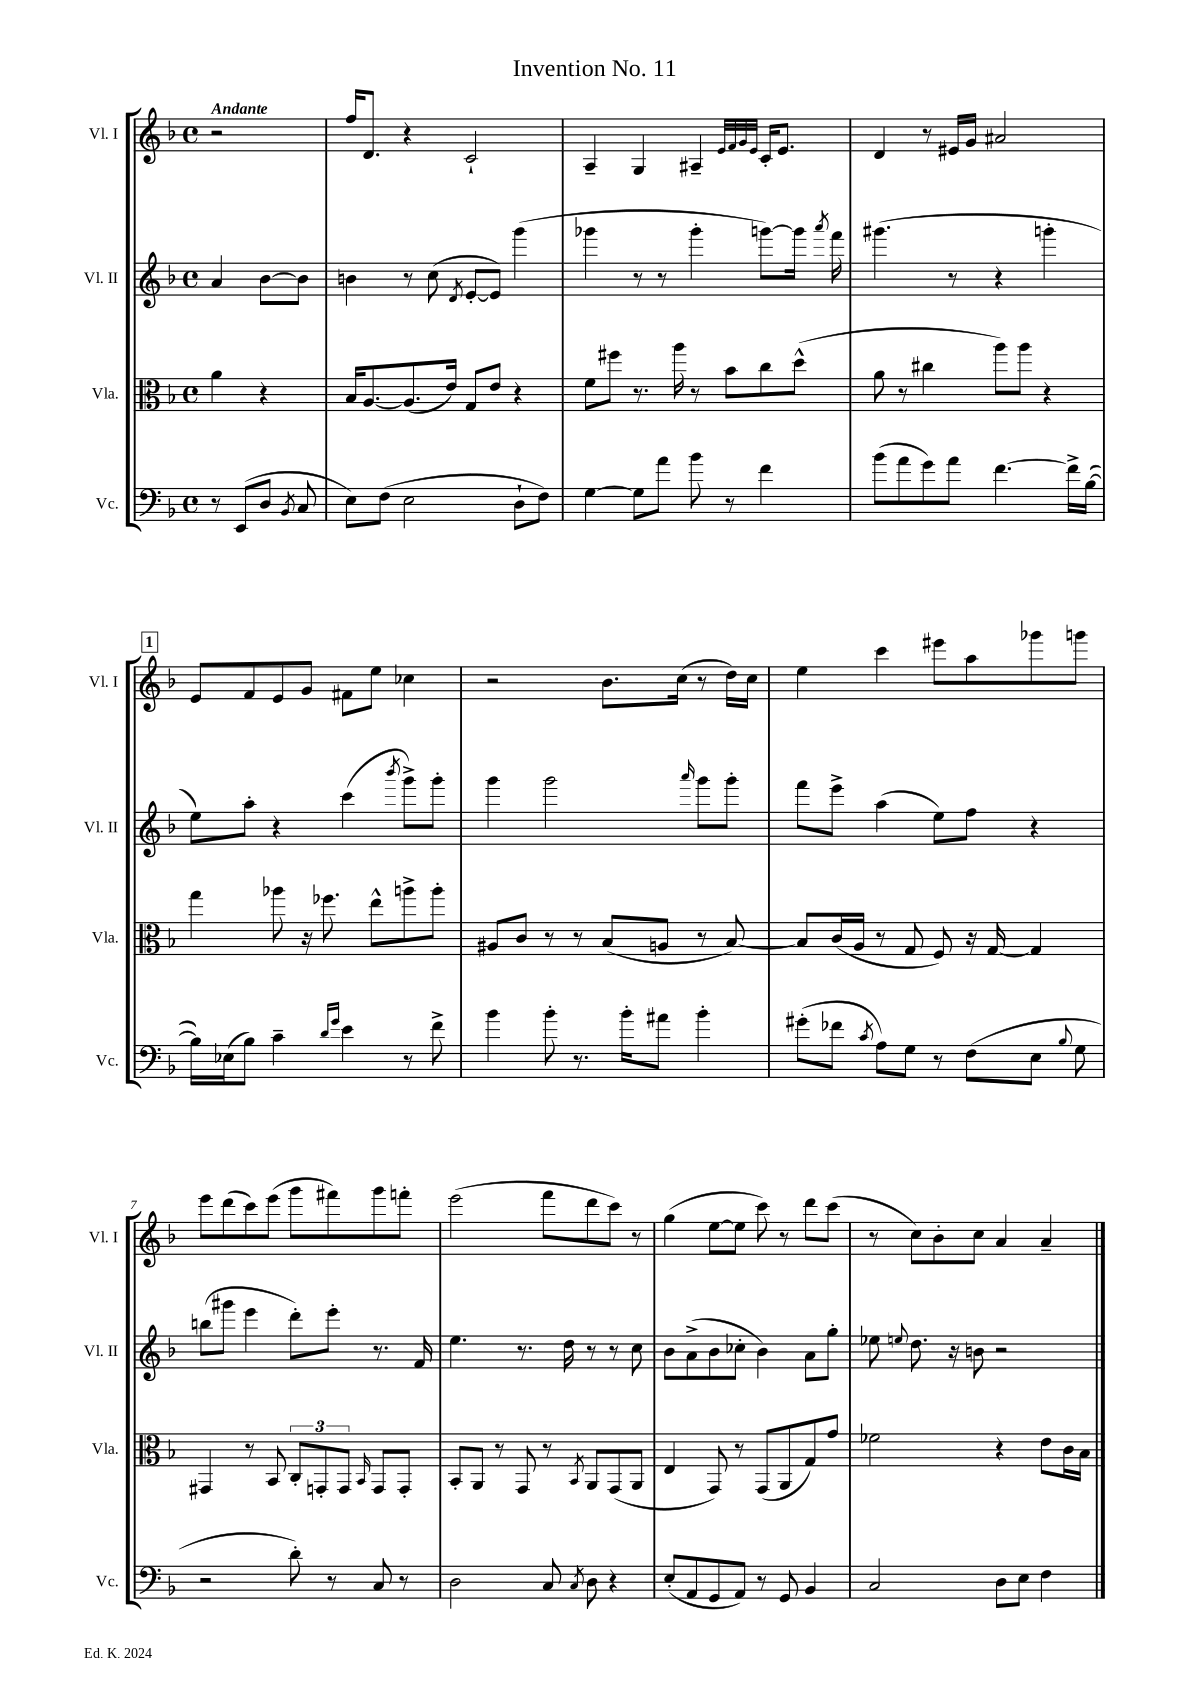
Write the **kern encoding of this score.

**kern	**kern	**kern	**kern
*staff4	*staff3	*staff2	*staff1
*clefF4	*clefC3	*clefG2	*clefG2
*k[b-]	*k[b-]	*k[b-]	*k[b-]
*M4/4	*M4/4	*M4/4	*M4/4
*met(c)	*met(c)	*met(c)	*met(c)
8r	4a	4a	2r
(8EE	.	.	.
8D	4r	[8b-	.
8qBB-	.	.	.
8C	.	8b-]	.
=	=	=	=
8E)	16B-	4b	16ff
.	[8.A	.	8.d
(8F	.	.	.
2E	(8.A]	8r	4r
.	.	(8cc	.
.	16e)	.	.
.	.	8qd	.
.	8G	[8e'	2c`
.	8e	8e])	.
8D`	4r	(4ggg	.
8F)	.	.	.
=	=	=	=
[4G	8f	4ggg-	4A~
.	8ff#	.	.
8G]	8.r	8r	4G
8a	.	8r	.
.	16aa	.	.
8b-	8r	4ggg-'	4A#~
8r	8b-	.	.
.	.	.	32qqe
.	.	.	32qqf
.	.	.	32qqg
.	.	.	32qqe
4f	8cc	[8ggg)	16c'
.	.	.	8.e
.	(8dd^^	16ggg]	.
.	.	8qaaa	.
.	.	16fff	.
=	=	=	=
(8b-	8a	(4.ggg#	4d
8a	8r	.	.
8g)	4cc#	.	8r
8a	.	8r	16e#
.	.	.	16g
[4.f	8aa)	4r	2a#
.	8aa	.	.
.	4r	4ggg'	.
16f^]	.	.	.
([16B-	.	.	.
=	=	=	=
16B-])	4gg	8ee)	8e
(16E-	.	.	.
8B-)	.	8aa'	8f
4c~	8aa-	4r	8e
.	16r	.	8g
.	8.ff-	.	.
16qqd	.	.	.
16qqg	.	.	.
4e	.	(4ccc	8f#
.	8ee^^	.	8ee
.	.	8qbbb-	.
8r	8aa^	8ggg^)	4cc-
8f^	8aa'	8ggg'	.
=	=	=	=
4b-	8A#	4ggg	2r
.	8c	.	.
8b-'	8r	2ggg	.
8.r	8r	.	.
.	(8B-	.	8.b-
16b-'	.	.	.
8a#	8A	.	.
.	.	.	(16cc
.	.	16qqaaa	.
4b-'	8r	8ggg	8r
.	[8B-)	8ggg'	16dd)
.	.	.	16cc
=	=	=	=
(8g#'	8B-]	8fff	4ee
8f-	(16c	8eee^	.
.	16A	.	.
8qc	.	.	.
8A)	8r	(4aa	4ccc
8G	8G	.	.
8r	8F)	8ee)	8eee#
(8F	16r	8ff	8aa
.	[16G	.	.
8E	4G]	4r	8ggg-
8qqB-	.	.	.
8G	.	.	8ggg
=	=	=	=
2r	4GG#	(8bb	8eee
.	.	8ggg#	(8ddd
.	8r	4eee	8ccc)
.	8BB-	.	(8eee
8d')	12C'	8ddd')	8ggg
.	12GG'	.	.
8r	.	8eee'	8fff#)
.	12GG	.	.
.	16qqBB-	.	.
8C	8GG	8.r	8ggg
8r	8GG'	.	8fff'
.	.	16f	.
=	=	=	=
2D	8BB-'	4.ee	(2eee
.	8AA	.	.
.	8r	.	.
.	8GG	8.r	.
8C	8r	.	8fff
.	.	16dd	.
8qC	8qBB-	.	.
8D	8AA	8r	8ddd
4r	(8GG	8r	8ccc)
.	8AA	8cc	8r
=	=	=	=
(8E'	4E	8b-	(4gg
8AA	.	(8a^	.
8GG	8GG)	8b-	[8ee
8AA)	8r	8cc-'	8ee]
8r	(8GG	4b-)	8ccc)
8GG	8AA	.	8r
4BB-	8G)	8a	8ddd
.	8g	8gg'	(8ccc
=	=	=	=
2C	2f-	8ee-	8r
.	.	8qqee	.
.	.	8.dd	8cc)
.	.	.	8b-'
.	.	16r	.
.	.	8b	8cc
8D	4r	2r	4a
8E	.	.	.
4F	8e	.	4a~
.	16c	.	.
.	16B-	.	.
==	==	==	==
*-	*-	*-	*-
